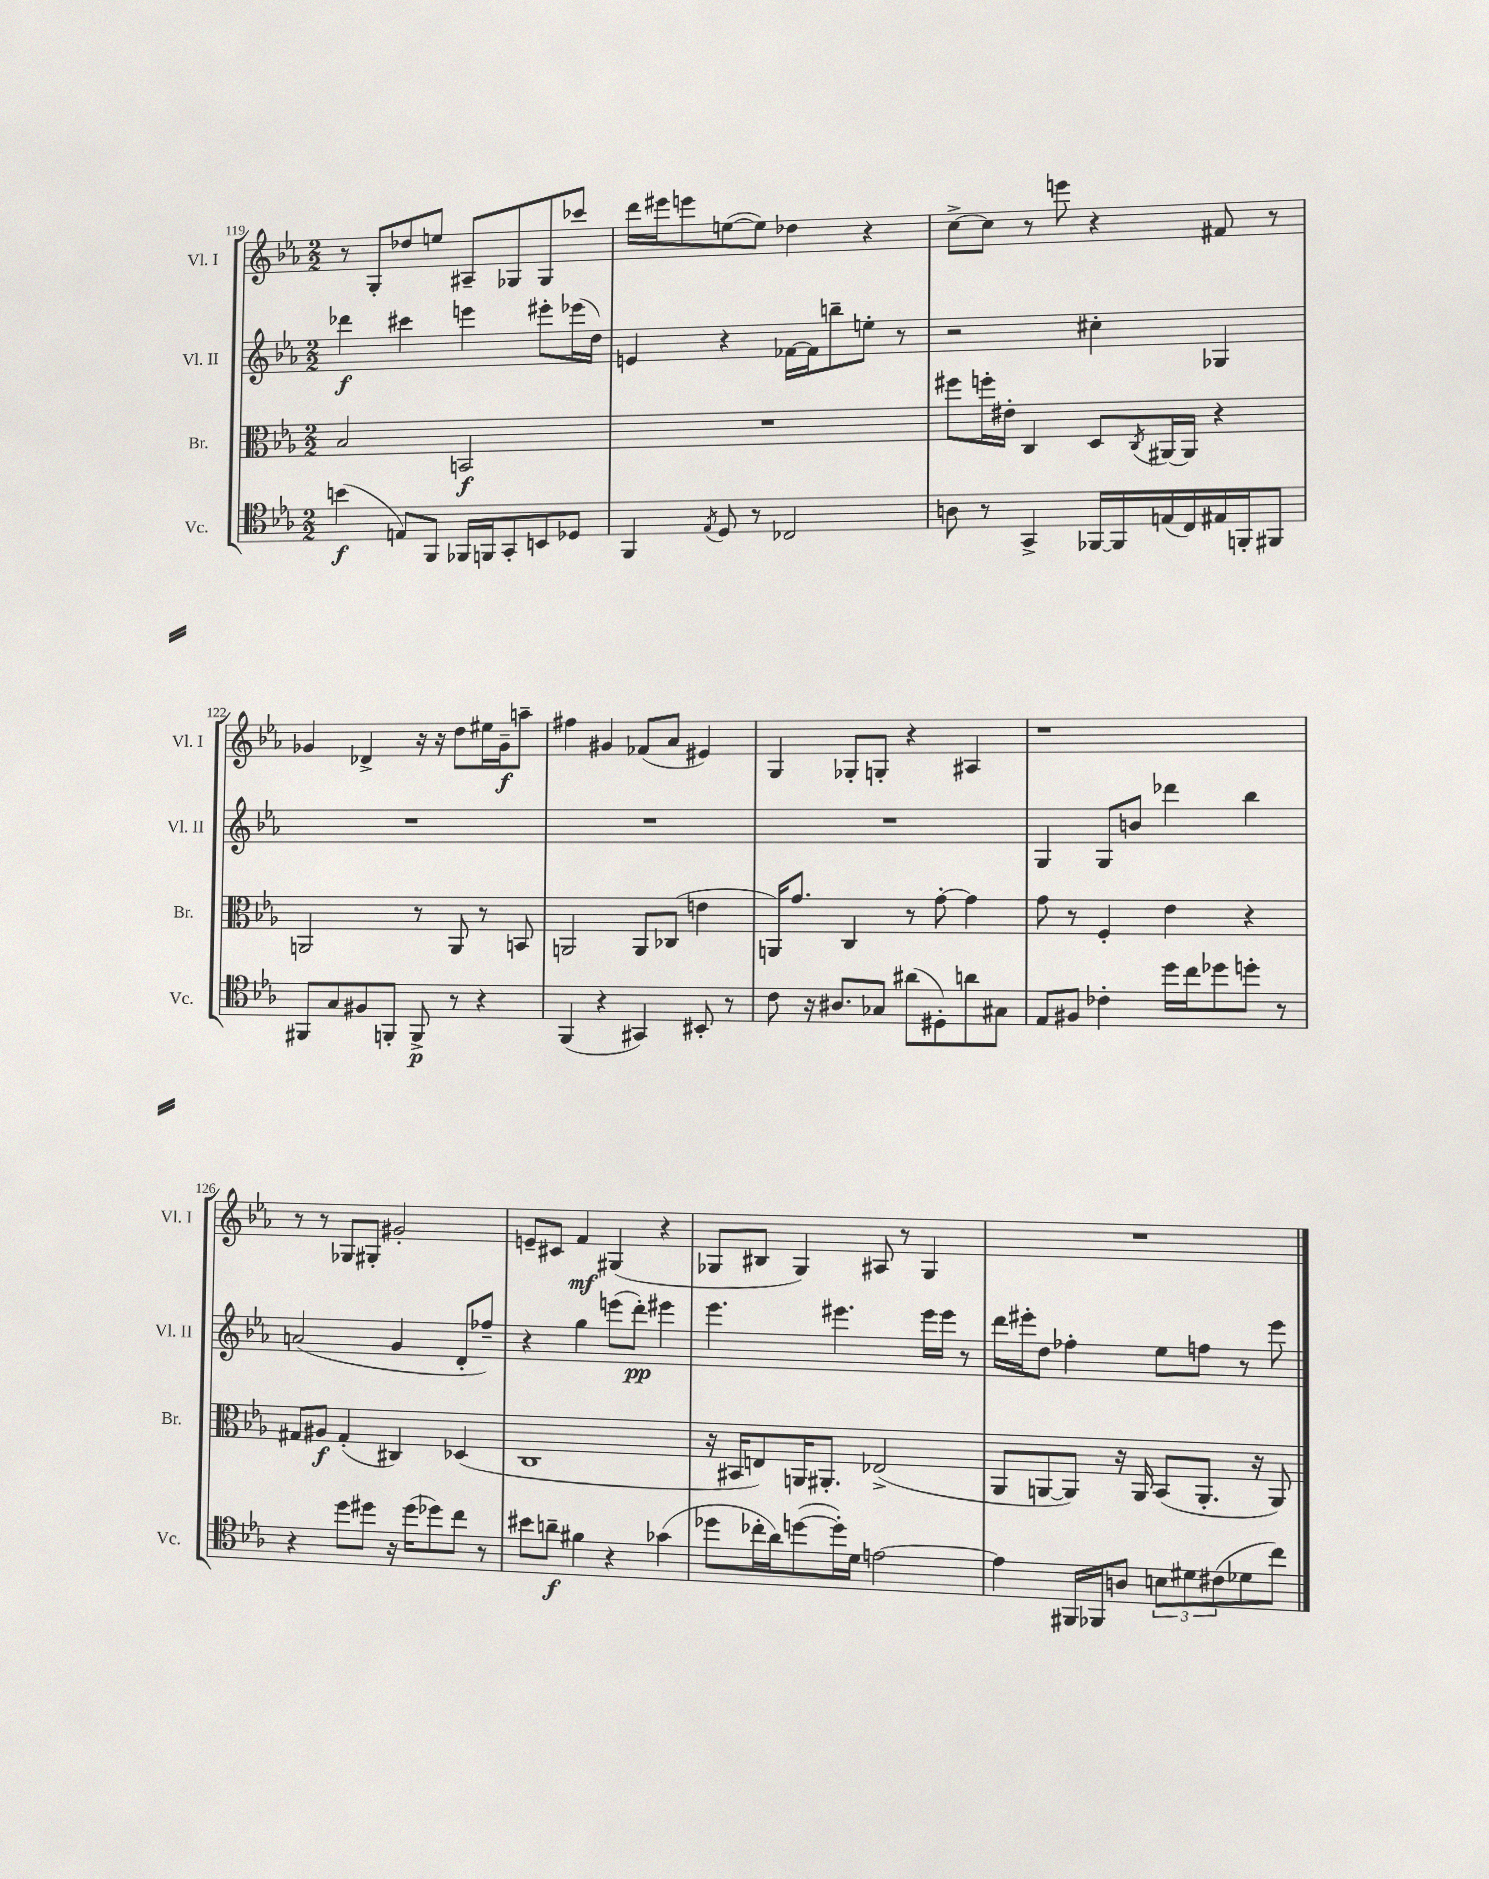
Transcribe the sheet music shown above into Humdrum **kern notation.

**kern	**kern	**kern	**kern
*staff4	*staff3	*staff2	*staff1
*clefC4	*clefC3	*clefG2	*clefG2
*k[b-e-a-]	*k[b-e-a-]	*k[b-e-a-]	*k[b-e-a-]
*M2/2	*M2/2	*M2/2	*M2/2
(4b	2B-	4ddd-	8r
.	.	.	8G'
8E)	.	4ccc#	8dd-
8FF	.	.	8ee
16FF-	2BB	4eee	8A#~
16FF	.	.	.
8GG'	.	.	8G-
8BB	.	8eee#'	8G-
8D-	.	(16eee-	8ccc-
.	.	16dd)	.
=	=	=	=
4FF	1r	4e	16ddd
.	.	.	16eee#
.	.	.	8eee
8qE-	.	.	.
8D	.	4r	([8ee
8r	.	.	8ee])
2C-	.	[16f-	4dd-
.	.	16f-]	.
.	.	8bb~	.
.	.	8ee'	4r
.	.	8r	.
=	=	=	=
8A	8ff#	2r	[8cc^
8r	16ff'	.	8cc]
.	16e#'	.	.
4GG^	4C	.	8r
.	.	.	8eee
[16FF-	8D	4cc#'	4r
16FF-]	.	.	.
.	8qC	.	.
(16E	[16AA#	.	.
16C)	16AA#]	.	.
16E#	4r	4G-	8f#
16FF'	.	.	.
8FF#	.	.	8r
=	=	=	=
8FF#	2AA	1r	4g-
8G	.	.	.
8F#	.	.	4d-^
8FF'	.	.	.
8FF^	8r	.	16r
.	.	.	16r
8r	8AA	.	8dd
4r	8r	.	16ee#
.	.	.	16g-~
.	8BB	.	8aa~
=	=	=	=
(4FF	2AA	1r	4ff#
4r	.	.	4g#
4GG#)	8AA	.	(8f-
.	(8C-	.	8a-
8BB#'	4e	.	4e#)
8r	.	.	.
=	=	=	=
8c	16AA)	1r	4G
.	8.g	.	.
16r	.	.	.
8.A#	.	.	.
.	4C	.	8G-'
8G-	.	.	8G'
(8a#	8r	.	4r
8D#')	[8g'	.	.
8a	4g]	.	4A#
8G#	.	.	.
=	=	=	=
8E-	8g	4G	1r
8F#	8r	.	.
4c-'	4F'	8G	.
.	.	8b	.
16dd	4e-	4ddd-	.
16cc	.	.	.
8dd-	.	.	.
8dd'	4r	4bb-	.
8r	.	.	.
=	=	=	=
4r	8G#	(2a	8r
.	8A#	.	8r
8dd	(4G#'	.	8G-
8dd#	.	.	8G#'
16r	4C#)	4g	2g#'
(16dd#	.	.	.
8dd-)	.	.	.
8cc	(4D-	8d'	.
8r	.	8ff-~)	.
=	=	=	=
8b#	1C	4r	8e~
8a~	.	.	8c#
4f#	.	4gg	4f
4r	.	(8eee	(4G#
.	.	8ddd')	.
(4g-	.	4eee#	4r
=	=	=	=
8dd-	16r	4.eee-	8G-
.	16BB#	.	.
16cc-'	8E)	.	8B#
16a-)	.	.	.
([8dd	16AA	.	4G-)
.	8.AA#'	.	.
16dd'])	.	4.eee#	.
16d	.	.	.
[2e	(2E-^	.	8A#
.	.	.	8r
.	.	16eee#	4G-
.	.	16eee#	.
.	.	8r	.
=	=	=	=
4e]	8AA-	16ddd	1r
.	.	16eee#'	.
.	[8AA	8dd	.
16FF#	8AA])	4ff-'	.
16FF-	.	.	.
8A	16r	.	.
.	16AA	.	.
12B	(8BB-	8ee-	.
12d#	.	.	.
.	8.AA'	8ff	.
(12c#	.	.	.
8d-	.	8r	.
.	16r	.	.
8cc)	8AA)	8eee#	.
==	==	==	==
*-	*-	*-	*-
